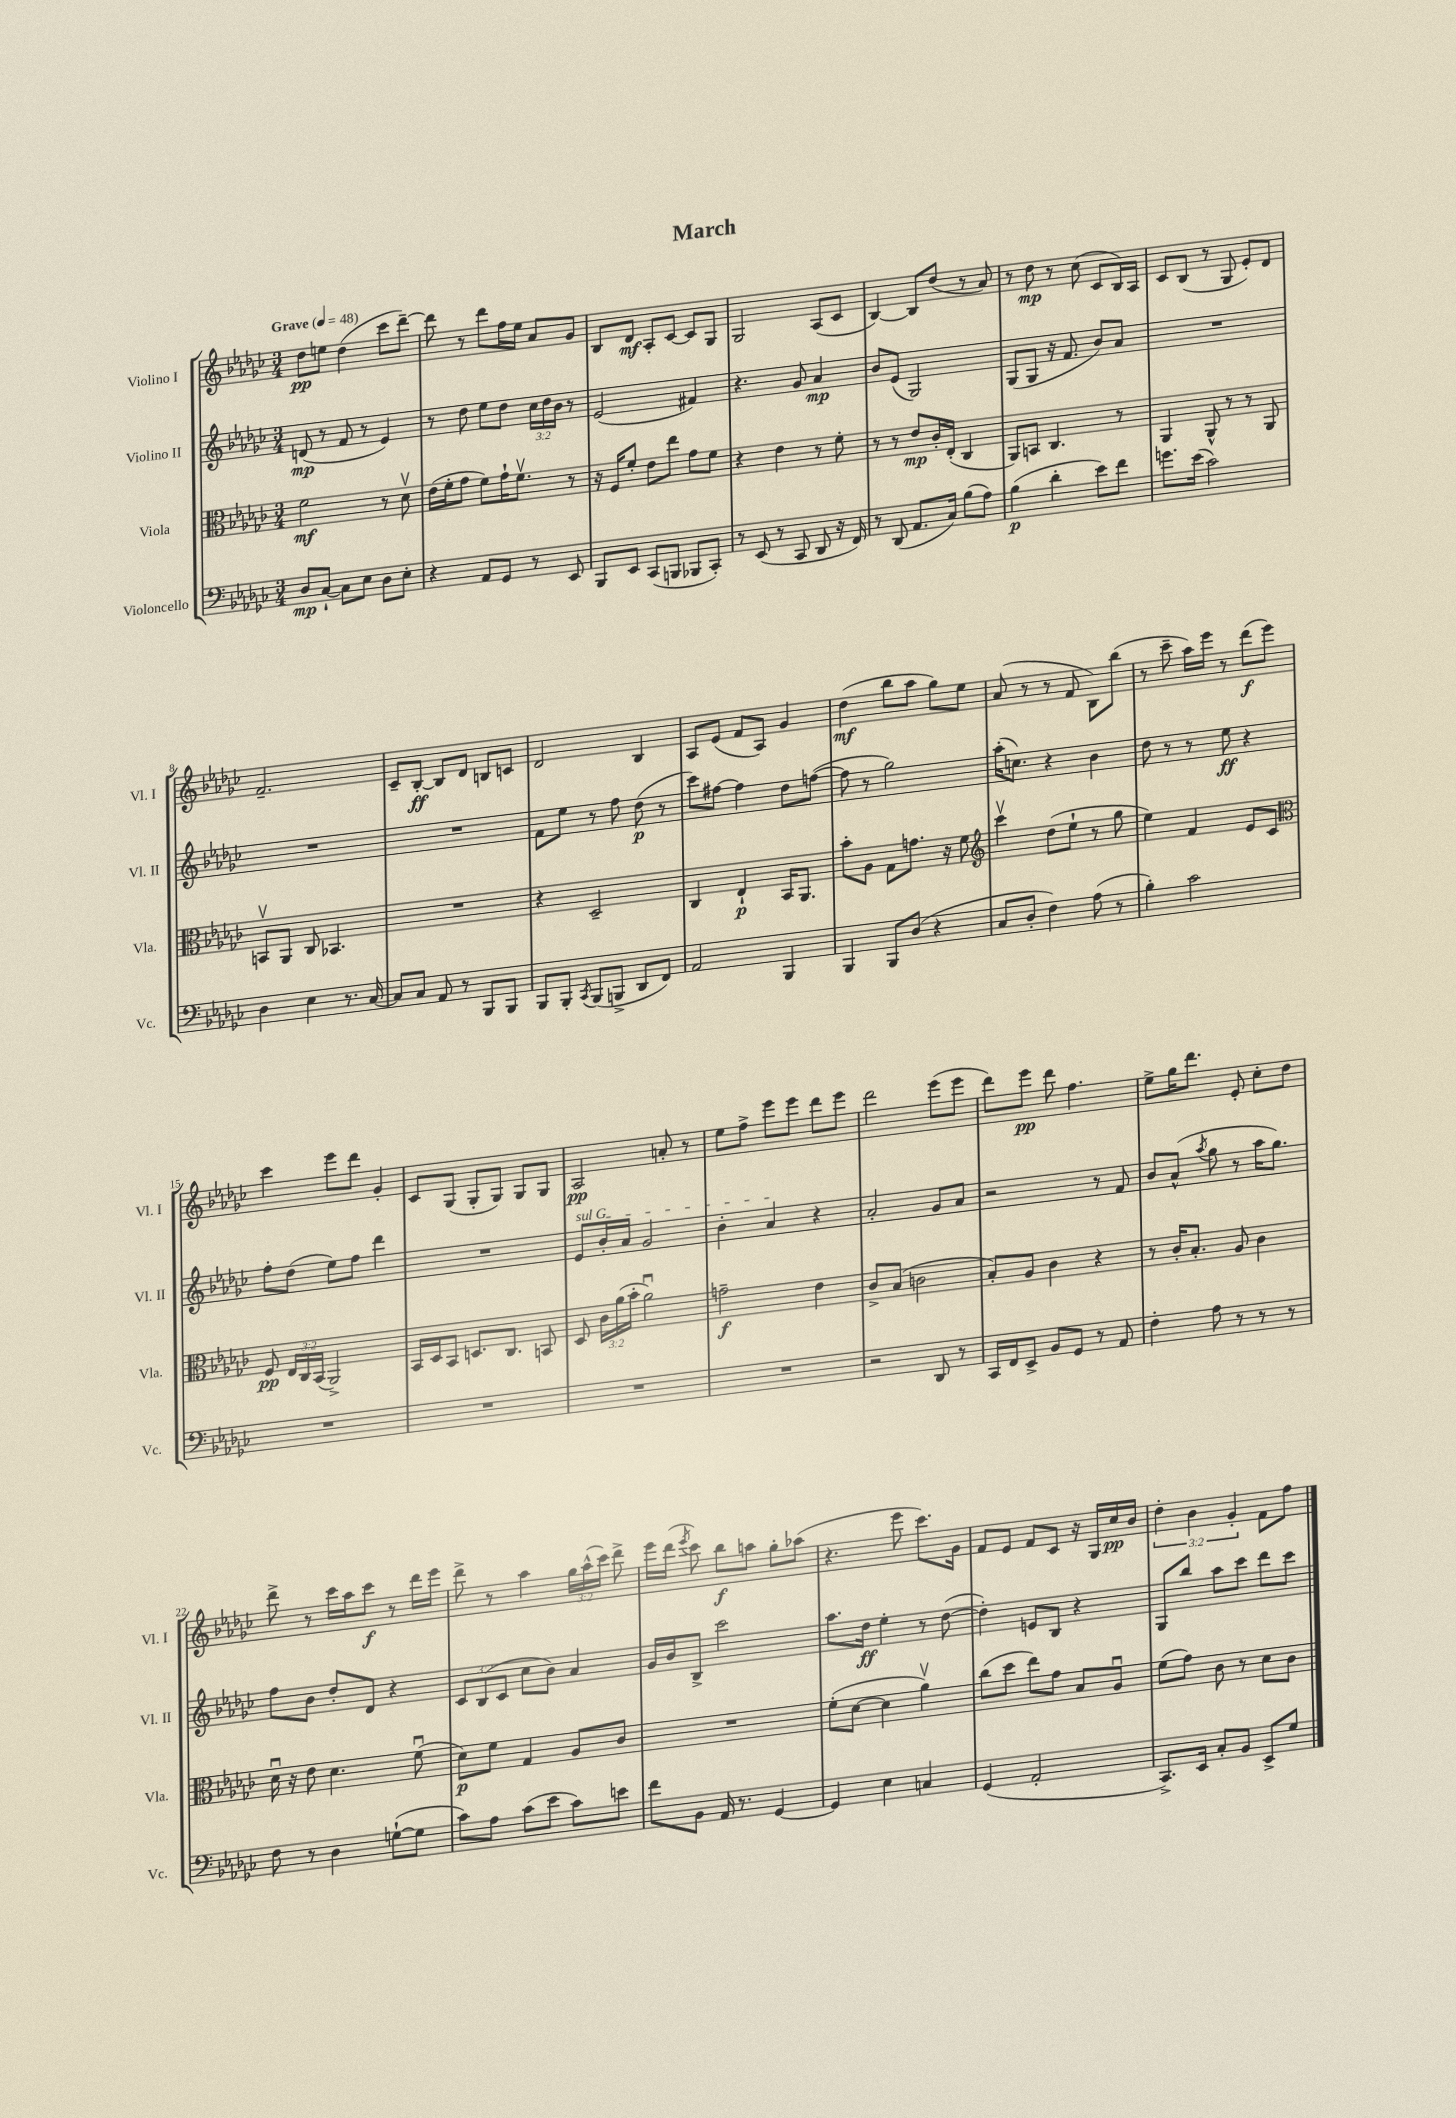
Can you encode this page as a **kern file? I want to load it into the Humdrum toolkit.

**kern	**dynam	**kern	**dynam	**kern	**dynam	**kern	**dynam
*part4	*part4	*part3	*part3	*part2	*part2	*part1	*part1
*staff4	*staff4	*staff3	*staff3	*staff2	*staff2	*staff1	*staff1
*I"Violoncello	*	*I"Viola	*	*I"Violino II	*	*I"Violino I	*
*I'Vc.	*	*I'Vla.	*	*I'Vl. II	*	*I'Vl. I	*
*clefF4	*	*clefC3	*	*clefG2	*	*clefG2	*
*k[b-e-a-d-g-c-]	*	*k[b-e-a-d-g-c-]	*	*k[b-e-a-d-g-c-]	*	*k[b-e-a-d-g-c-]	*
*M3/4	*	*M3/4	*	*M3/4	*	*M3/4	*
*MM48	*	*MM48	*	*MM48	*	*MM48	*
=1	=1	=1	=1	=1	=1	=1	=1
!	!	!	!	!	!	!LO:TX:a:B:t=Grave	!
8D-/L	mp	2f\	mf	(8dn/	mp	8dd-\L	pp
[8C-`/J	.	.	.	8r	.	8een\J	.
8C-\L]	.	.	.	8f/	.	(4dd-\	.
8E-\J	.	.	.	8r	.	.	.
8D-\L	.	8r	.	4e-/)	.	8ccc-\L	.
8E-'\J	.	8d-v\	.	.	.	[8ddd-~\J)	.
=2	=2	=2	=2	=2	=2	=2	=2
4r	.	(16e-\LL	.	8r	.	8ddd-\]	.
.	.	16f'\J	.	.	.	.	.
.	.	8g-\J	.	8dd-\	.	8r	.
8AA-/L	.	8f\L)	.	8ee-\L	.	8ddd-\L	.
8GG-/J	.	16g-`\K	.	8dd-\J	.	16ff\L	.
.	.	8.fv\J	.	.	.	16ee-\JJ	.
8r	.	.	.	24cc-\LL	.	8a-/L	.
.	.	.	.	24dd-\	.	.	.
.	.	.	.	24b-\JJ	.	.	.
8EE-/	.	8r	.	8r	.	8g-/J	.
=3	=3	=3	=3	=3	=3	=3	=3
8BBB-/L	.	16r	.	(2e-/	.	8B-/L	.
.	.	16F/KL	.	.	.	.	.
8EE-/J	.	8f'/J	.	.	.	8d-/J	mf
(8CC-/L	.	8e-\L	.	.	.	8A-'/L	.
8BBBn/J	.	8ee-\J	.	.	.	[8c-/J	.
8BBB-X/L	.	8g-\L	.	4f#X/)	.	8c-/L]	.
8CC-'/J)	.	8f\J	.	.	.	8G-/J	.
=4	=4	=4	=4	=4	=4	=4	=4
8r	.	4r	.	4.r	.	2G-/	.
(8EE-/	.	.	.	.	.	.	.
8r	.	4e-\	.	.	.	.	.
8CC-/	.	.	.	8g-/	.	.	.
8DD-/	.	8r	.	4a-/	mp	(8A-/L	.
16r	.	8f'\	.	.	.	8c-/J	.
16FF/)	.	.	.	.	.	.	.
=5	=5	=5	=5	=5	=5	=5	=5
8r	.	8r	.	8b-/L	.	[4B-/)	.
(8DD-/	.	8r	.	(8e-/J	.	.	.
8.AA-/L	.	8e-/L	mp	2G-/)	.	8B-/L]	.
.	.	16c-'/L	.	.	.	(8dd-/J	.
16C-/Jk)	.	(16E-'/JJ	.	.	.	.	.
(8B-\L	.	4C-/	.	.	.	8r	.
8A-\J)	.	.	.	.	.	8a-/)	.
=6	=6	=6	=6	=6	=6	=6	=6
(4B-\	p	8AA-/L)	.	(8G-/L	.	8r	.
.	.	8BBn/J	.	8G-/J	.	8dd-\	mp
4d-'\	.	4.C-/	.	16r	.	8r	.
.	.	.	.	8.f/	.	.	.
.	.	.	.	.	.	(8cc-\	.
8e-\L)	.	.	.	8b-/L)	.	8c-/L	.
8f\J	.	8r	.	8a-/J	.	16B-/L)	.
.	.	.	.	.	.	16A-/JJ	.
=7	=7	=7	=7	=7	=7	=7	=7
8.gn\L	.	4AA-/	.	2.r	.	8c-/L	.
.	.	.	.	.	.	(8B-/J	.
(16e-\Jk	.	.	.	.	.	.	.
2c-\)	.	8AA-^^/	.	.	.	8r	.
.	.	8r	.	.	.	8G-/	.
.	.	8r	.	.	.	8e-'/L)	.
.	.	8AA-/	.	.	.	8d-/J	.
!!LO:LB:g=z
=8	=8	=8	=8	=8	=8	=8	=8
4D-\	.	8BBnv/L	.	2.r	.	2.f~/	.
.	.	8AA-/J	.	.	.	.	.
4E-\	.	8C-/	.	.	.	.	.
.	.	4.BB-X/	.	.	.	.	.
8.r	.	.	.	.	.	.	.
[16C-/	.	.	.	.	.	.	.
=9	=9	=9	=9	=9	=9	=9	=9
8C-/L]	.	2.r	.	2.r	.	8c-~/L	.
8C-/J	.	.	.	.	.	[8B-'/J	ff
8AA-/	.	.	.	.	.	8B-/L]	.
8r	.	.	.	.	.	8d-/J	.
8BBB-/L	.	.	.	.	.	8Bn/L	.
8BBB-/J	.	.	.	.	.	8cn/J	.
=10	=10	=10	=10	=10	=10	=10	=10
8BBB-/L	.	4r	.	8f\L	.	2d-/	.
8BBB-'/J	.	.	.	8ee-\J	.	.	.
8qCC-/	.	.	.	.	.	.	.
(8BBB-/L	.	2D-~/	.	8r	.	.	.
8BBBn^/J	.	.	.	8ff\	.	.	.
8DD-/L	.	.	.	(8dd-\	p	4B-/	.
8FF/J)	.	.	.	8r	.	.	.
=11	=11	=11	=11	=11	=11	=11	=11
2AA-/	.	4C-/	.	8ccc-\L)	.	8A-/L	.
.	.	.	.	[8ff#X\J	.	(8e-/J	.
.	.	4E-`/	p	4ff#\]	.	8f/L	.
.	.	.	.	.	.	8A-/J)	.
4BBB-/	.	16BB-/KL	.	8dd-\L	.	4g-/	.
.	.	8.AA-/J	.	.	.	.	.
.	.	.	.	([8ffn\J	.	.	.
=12	=12	=12	=12	=12	=12	=12	=12
4BBB-/	.	8b-'\L	.	8ff\]	.	(4dd-\	mf
.	.	8A-\J	.	8r	.	.	.
8BBB-/L	.	8G-\L	.	2gg-\)	.	8bb-\L	.
(8D-/J	.	8.gn\J	.	.	.	8aa-\J	.
4r	.	.	.	.	.	8gg-\L)	.
.	.	16r	.	.	.	.	.
.	.	8f\	.	.	.	8ee-\J	.
=13	=13	=13	=13	=13	=13	=13	=13
*	*	*clefG2	*	*	*	*	*
8C-/L	.	4ccc-v\	.	(16aa-'\KL	.	(8a-/	.
.	.	.	.	8.ccn\J)	.	.	.
8D-'/J	.	.	.	.	.	8r	.
4F\)	.	(8dd-\L	.	4r	.	8r	.
.	.	8ee-`\J	.	.	.	8f/	.
(8A-\	.	8r	.	4b-\	.	8B-\L)	.
8r	.	8gg-\	.	.	.	(8bb-\J	.
=14	=14	=14	=14	=14	=14	=14	=14
4B-'\)	.	4ee-\)	.	8dd-\	.	8r	.
.	.	.	.	8r	.	8ccc-~\	.
2c-\	.	4f/	.	8r	.	16aa-\LL)	.
.	.	.	.	.	.	16eee-\JJ	.
.	.	.	.	8ee-\	ff	8r	.
.	.	8e-/L	.	4r	.	(8ddd-\L	f
.	.	8c-/J	.	.	.	8eee-\J)	.
!!LO:LB:g=z
=15	=15	=15	=15	=15	=15	=15	=15
*	*	*clefC3	*	*	*	*	*
2.r	.	8F/	pp	8ff'\L	.	4ccc-\	.
.	.	24E-/LL	.	(8dd-\J	.	.	.
.	.	24C-/	.	.	.	.	.
.	.	(24BB-/JJ	.	.	.	.	.
.	.	2AA-^/)	.	8ee-\L)	.	8eee-\L	.
.	.	.	.	8ff\J	.	8ddd-\J	.
.	.	.	.	4ddd-\	.	4g-'/	.
=16	=16	=16	=16	=16	=16	=16	=16
2.r	.	16BB-/LL	.	2.r	.	8c-/L	.
.	.	16D-/J	.	.	.	.	.
.	.	8BB-/J	.	.	.	(8G-/J	.
.	.	8.Dn/L	.	.	.	8G-'/L	.
.	.	.	.	.	.	8G-/J)	.
.	.	8.C-/J	.	.	.	.	.
.	.	.	.	.	.	8G-/L	.
.	.	8BBn/	.	.	.	8G-/J	.
=17	=17	=17	=17	=17	=17	=17	=17
!	!	!	!	!LO:TX:a:i:t=sul G	!	!	!
2.r	.	8D-/	.	8e-/L	.	2A-/	pp
.	.	24c-\LL	.	16b-'/L	.	.	.
.	.	(24a-\	.	.	.	.	.
.	.	.	.	16a-/JJ	.	.	.
.	.	24b-'\JJ	.	.	.	.	.
.	.	2a-u\)	.	2g-/	.	.	.
.	.	.	.	.	.	8an'/	.
.	.	.	.	.	.	8r	.
=18	=18	=18	=18	=18	=18	=18	=18
2.r	.	2gn~\	f	4b-'\	.	8ee-\L	.
.	.	.	.	.	.	8ff^\J	.
.	.	.	.	4a-/	.	8eee-\L	.
.	.	.	.	.	.	8eee-\J	.
.	.	4e-\	.	4r	.	8ddd-\L	.
.	.	.	.	.	.	8eee-\J	.
=19	=19	=19	=19	=19	=19	=19	=19
2r	.	8c-^/L	.	2a-'/	.	2ddd-\	.
.	.	(8B-/J	.	.	.	.	.
.	.	2cn\	.	.	.	.	.
8DD-/	.	.	.	8g-/L	.	(8eee-\L	.
8r	.	.	.	8a-/J	.	8eee-\J	.
=20	=20	=20	=20	=20	=20	=20	=20
16CC-/LL	.	8B-'/L)	.	2r	.	8ddd-\L)	.
16FF/J	.	.	.	.	.	.	.
8EE-^/J	.	8A-/J	.	.	.	8eee-\J	pp
8BB-/L	.	4c-\	.	.	.	8ddd-\	.
8GG-/J	.	.	.	.	.	4.ff\	.
8r	.	4r	.	8r	.	.	.
8AA-/	.	.	.	8f/	.	.	.
=21	=21	=21	=21	=21	=21	=21	=21
4F'\	.	8r	.	8b-/L	.	8ee-^\L	.
.	.	16c-'/KL	.	(8a-^^/J	.	16gg-\K	.
.	.	8.B-'/J	.	.	.	8.ddd-\J	.
.	.	.	.	8qaa-/	.	.	.
8A-\	.	.	.	8gg-\	.	.	.
8r	.	8A-/	.	8r	.	8e-'/	.
8r	.	4c-\	.	16aa-\KL	.	8cc-'\L	.
.	.	.	.	8.gg-\J)	.	.	.
8r	.	.	.	.	.	8dd-\J	.
!!LO:LB:g=z
=22	=22	=22	=22	=22	=22	=22	=22
8F\	.	16d-u\	.	8ff\L	.	8ddd-^\	.
.	.	16r	.	.	.	.	.
8r	.	8e-\	.	8b-\J	.	8r	.
4D-\	.	4.d-\	.	8dd-'/L	.	16ccc-\LL	.
.	.	.	.	.	.	16aa-\J	.
.	.	.	.	8d-/J	.	8ccc-\J	f
([8Gn`\L	.	.	.	4r	.	8r	.
8G\J]	.	(8fu\	.	.	.	16ddd-\LL	.
.	.	.	.	.	.	16eee-\JJ	.
=23	=23	=23	=23	=23	=23	=23	=23
8c-\L)	.	8d-\L)	p	12c-/L	.	8ddd-^\	.
.	.	.	.	(12B-/	.	.	.
8A-\J	.	8f\J	.	.	.	8r	.
.	.	.	.	12c-/J	.	.	.
(8c-\L	.	4G-/	.	8cc-\L	.	4aa-\	.
8e-\J	.	.	.	8b-\J)	.	.	.
8c-\L)	.	8A-/L	.	4a-/	.	24gg-\LL	.
.	.	.	.	.	.	(24aa-^^\	.
.	.	.	.	.	.	24ccc-\JJ)	.
8en\J	.	8c-/J	.	.	.	8ddd-^\	.
=24	=24	=24	=24	=24	=24	=24	=24
8f\L	.	2.r	.	16g-/LL	.	16eee-\LL	.
.	.	.	.	16b-/J	.	(16ddd-\JJ	.
.	.	.	.	.	.	8qeee-/	.
8BB-\J	.	.	.	8B-^/J	.	8ccc-\)	.
16AA-/	.	.	.	2ccc-\	.	8bb-\L	f
8.r	.	.	.	.	.	.	.
.	.	.	.	.	.	8aan\J	.
[4GG-/	.	.	.	.	.	8gg-'\L	.
.	.	.	.	.	.	(8aa-X\J	.
=25	=25	=25	=25	=25	=25	=25	=25
4GG-/]	.	(8f'\L	.	8.aa-\L	.	4.r	.
.	.	[8d-\J	.	.	.	.	.
.	.	.	.	16dd-\Jk	ff	.	.
4E-\	.	4d-\]	.	4ee-'\	.	.	.
.	.	.	.	.	.	8eee-\	.
4Cn/	.	4a-v\)	.	8r	.	8.ccc-\L)	.
.	.	.	.	([8dd-\	.	.	.
.	.	.	.	.	.	16g-\Jk	.
=26	=26	=26	=26	=26	=26	=26	=26
(4GG-/	.	(8cc-\L	.	4dd-'\])	.	8f/L	.
.	.	8dd-\J	.	.	.	8e-/J	.
2AA-'/	.	8ee-\L)	.	8en/L	.	8f/L	.
.	.	8g-\J	.	8B-/J	.	8c-/J	.
.	.	8B-/L	.	4r	.	16r	.
.	.	.	.	.	.	16G-/LL	.
.	.	8A-u/J	.	.	.	16cc-/	pp
.	.	.	.	.	.	16b-/JJ	.
=27	=27	=27	=27	=27	=27	=27	=27
8.CC-^/L)	.	(8f\L	.	8G-/L	.	6dd-'\	.
.	.	8g-\J)	.	8bb-/J	.	.	.
.	.	.	.	.	.	6b-\	.
16EE-/Jk	.	.	.	.	.	.	.
8C-'/L	.	8c-\	.	8aa-\L	.	.	.
.	.	.	.	.	.	6g-'/	.
8BB-/J	.	8r	.	8ccc-\J	.	.	.
8EE-^/L	.	8d-\L	.	8ddd-\L	.	8f\L	.
8G-/J	.	8c-\J	.	8ccc-\J	.	8ff\J	.
==	==	==	==	==	==	==	==
*-	*-	*-	*-	*-	*-	*-	*-
